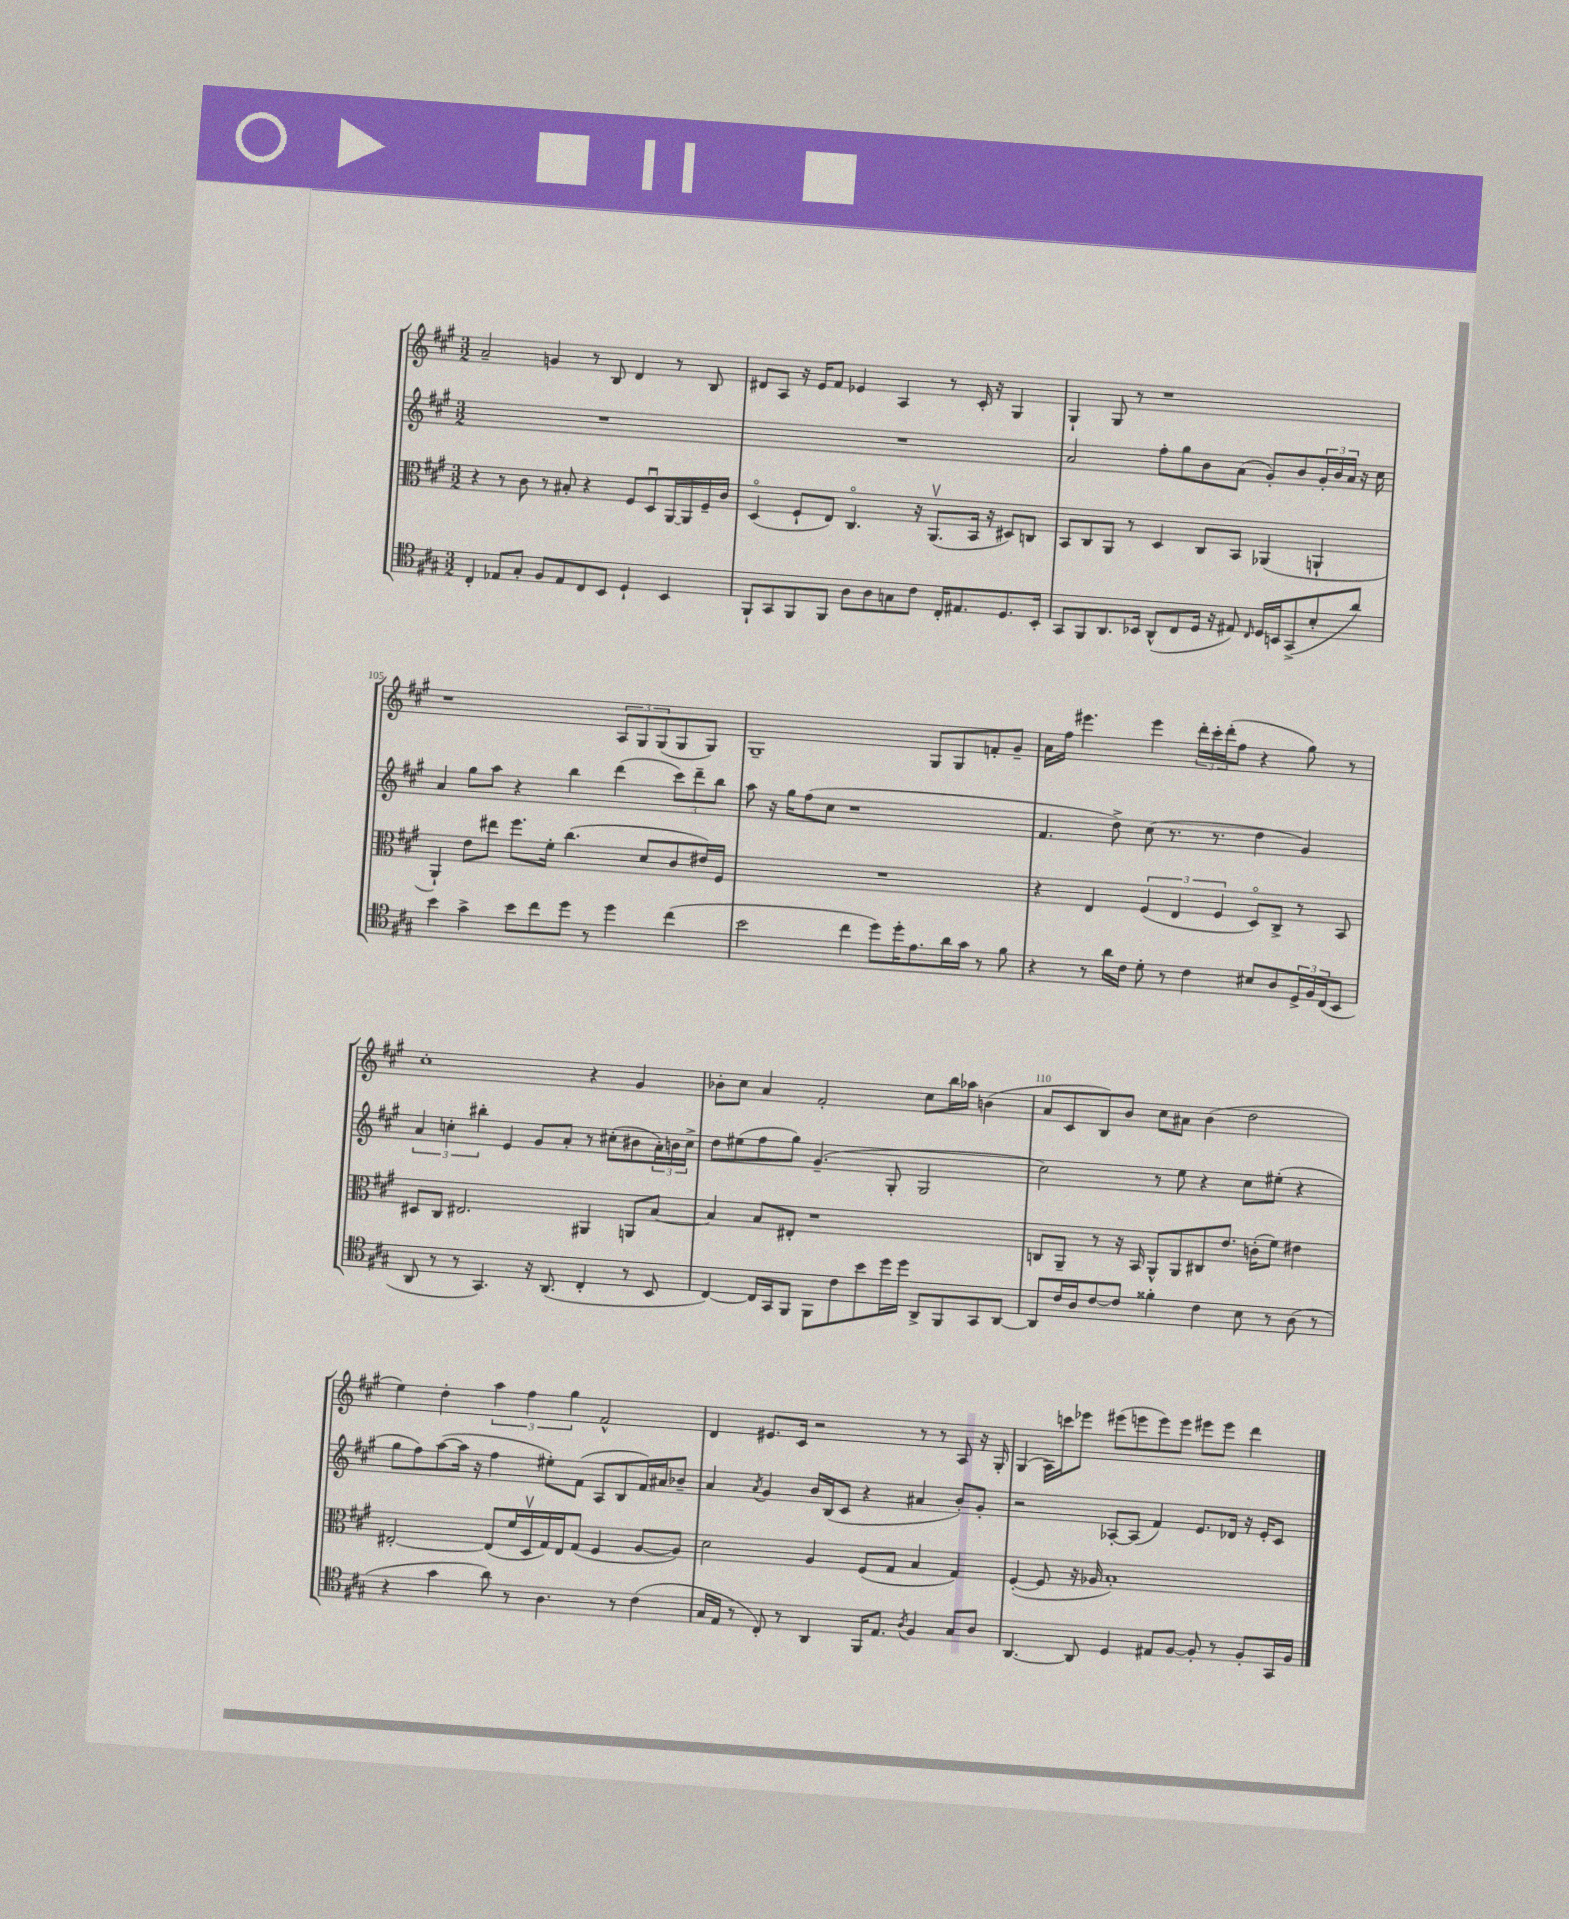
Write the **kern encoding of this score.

**kern	**kern	**kern	**kern
*part4	*part3	*part2	*part1
*staff4	*staff3	*staff2	*staff1
*clefC4	*clefC3	*clefG2	*clefG2
*k[f#c#g#]	*k[f#c#g#]	*k[f#c#g#]	*k[f#c#g#]
*M3/2	*M3/2	*M3/2	*M3/2
=102	=102	=102	=102
4C#'/	4r	1.r	2a~/
8E-X/L	8r	.	.
8G#'/J	8c#\	.	.
8F#/L	8r	.	4gn/
8E-/	8B#X'/	.	.
8C#/	4r	.	8r
8BB/J	.	.	8B/
4D`/	8F#/L	.	4d/
.	8Du/	.	.
4BB/	[16AA/L	.	8r
.	16AA/]	.	.
.	16F#~/	.	8B/
.	16c#/JJ	.	.
=103	=103	=103	=103
8FF#`/L	(4D/	1.r	8d#X/L
8GG#/	.	.	8A/J
8FF#/	8F#`/L	.	16r
.	.	.	16e/KL
8FF#/J	8E/J)	.	8f#/J
8A\L	4.C#/	.	4e-X/
8A\	.	.	.
8Gn\	.	.	4A/
8c#\J	16r	.	.
.	(8.AAv/L	.	.
16C#'/KL	.	.	8r
8.E#X/	.	.	.
.	16BB/Jk	.	16c#'/
.	16r	.	16r
8.D/	8D#X/L)	.	4G#/
.	8Cn/J	.	.
16BB'/Jk	.	.	.
=104	=104	=104	=104
8GG#/L	8BB/L	2a/	4G#`/
8FF#/	8C#/	.	.
8.AA/	8AA/J	.	8G#/
.	8r	.	8r
16BB-X/Jk	.	.	.
(8AA^^/L	4D/	8ff#'\L	1r
8C#/	.	8gg#\	.
16D/Jk	8C#/L	8b\	.
16r	.	.	.
8E#X/)	8BB/J	(8a\J	.
16qqC#/	.	.	.
16D/LL	(4AA-X/	8g#'/L)	.
16BBn/J	.	.	.
(8GG#^/	.	8b/	.
8B'/	4AAn`/	24g#'/L	.
.	.	24b/	.
.	.	24a/JJ	.
8a/J)	.	16r	.
.	.	16cc#\	.
!!LO:LB:g=z
=105	=105	=105	=105
4b\	4AA`/)	4a/	1r
4g#^\	8e\L	8gg#\L	.
.	8ee#X\J	8aa\J	.
8b\L	8.ff#\L	4r	.
8cc#\	.	.	.
.	16f#'\Jk	.	.
8dd\J	(4.cc#\	4bb\	.
8r	.	.	.
4dd\	.	(4ddd\	12A/L
.	.	.	12G#/
.	8d/L	.	.
.	.	.	(12G#/
(4cc#\	8c#/	12ccc#\L)	8G#/
.	.	12ddd~\	.
.	16e#X/L)	.	8G#/J)
.	.	12bb\J	.
.	16F#/JJ	.	.
=106	=106	=106	=106
2b\	1.r	8aa\	1G#~
.	.	16r	.
.	.	16gg#\KL	.
.	.	(8ff#\	.
.	.	8cc#\J	.
4cc#\	.	1r	.
8dd\L)	.	.	.
16dd'\K	.	.	.
8.e\	.	.	.
.	.	.	8G#/L
16a\L	.	.	8G#/
16g#\JJ	.	.	.
8r	.	.	8fn'/
8f#\	.	.	8g#~/J
=107	=107	=107	=107
4r	4r	4.f#/	16a\LL
.	.	.	16ff#\JJ
.	.	.	4.eee#X\
8r	4E/	.	.
16a\LL	.	8dd^\)	.
16c#\JJ	.	.	.
8d'\	(6F#/	(8cc#\	4eee#\
8r	.	8.r	.
.	6E/	.	.
4c#\	.	.	24ddd'\LL
.	.	.	24ccc#'\
.	.	8.r	.
.	6F#/	.	(24ddd'\J
.	.	.	8ff#\J
8B#X/L	8D/L)	4dd\	4r
8A/	8C#^/J	.	.
24D^/L	8r	4g#/)	8gg#\)
24F#/	.	.	.
(24C#/J	.	.	.
8BB/J	8BB/	.	8r
!!LO:LB:g=z
=108	=108	=108	=108
8AA/	8D#X/L	6a/	1cc#'
8r	8C#/J	.	.
.	.	6ccn'\	.
8r	2.E#X/	.	.
.	.	6bb#X'\	.
4.GG#/)	.	.	.
.	.	4e/	.
16r	.	8g#/L	.
(8.AA/	.	.	.
.	.	8a'/J	.
4C#'/	4AA#X/	8r	4r
.	.	(8cc#X'\L	.
8r	8AAn/L	8b#X\	4g#/
8BB/	[8B/J	24a'\L)	.
.	.	24bn\	.
.	.	24cc#^\JJ	.
=109	=109	=109	=109
[4C#/)	4B/]	8dd\L	8b-X'\L
.	.	(8ee#X\	8cc#\J
16C#/LL]	8B/L	8ff#\	4a/
16GG#/J	.	.	.
8FF#/J	8E#X'/J	8gg#\J)	.
8FF#\L	1r	(4.g#~/	2f#'/
8c#\	.	.	.
8b\	.	.	.
16dd\L	.	8G#'/	.
16dd\JJ	.	.	.
8AA^/L	.	2G#/	8cc#\L
8FF#/	.	.	16bb\L
.	.	.	16aa-X\JJ
8GG#/	.	.	(4bn\
[8AA/J	.	.	.
=110	=110	=110	=110
8AA/L]	8Cn/L	2cc#\)	8a/L
16c#/L	8AA~/J	.	8c#/
16A/J	.	.	.
[8c#/	8r	.	8B/)
8c#/J]	16r	.	8b/J
.	16BB/	.	.
4f##X'\	8AA^^/L	8r	8cc#\L
.	8AA/	8ee\	8a#X\J
4c#\	8C#X/	4r	(4b\
.	8.e/J	.	.
8B\	.	8cc#\L	2dd\
.	(16cn'\KL	.	.
8r	8f#\J)	(8ee#X'\J	.
(8A\	4e#X\	4r	.
8r	.	.	.
!!LO:LB:g=z
=111	=111	=111	=111
4r	[2E#X'/	8gg#\L	4ee\)
.	.	8ff#\)	.
4g#\	.	([8aa\	4dd'\
.	.	16aa\Jk]	.
.	.	16r	.
8a\)	(8E#/L]	4ff#\	6aa\
8r	16f#/L	.	.
.	.	.	6ff#\
.	16Dv/	.	.
4.A\	16G#/)	8ee#X'\L)	.
.	16E#/J	.	.
.	.	.	6gg#\
.	(8G#/J	(8f#\J	.
.	4F#/	8A/L	2f#^^/
8r	.	8B/	.
(4c#\	[8A/L	16f#/L)	.
.	.	16a#X/J	.
.	8A/J])	8b-X~/J	.
=112	=112	=112	=112
16G#/LL	2d\	4a/	4d/
16E/JJ	.	.	.
8r	.	.	.
.	.	8qa/	.
8C#'/)	.	4g#/	8.e#X/L
8r	.	.	.
.	.	.	16c#/Jk
4AA/	4A/	16b/LL	2r
.	.	(16B/J	.
.	.	8c#/J	.
16FF#/KL	(8F#/L	4r	.
8.E/J	.	.	.
.	8G#/J	.	.
8qA/	.	.	.
4F#/	4B/	4a#X/	8r
.	.	.	8r
8G#/L	4G#/)	8b'/L)	8A/
8A/J	.	8g#'/J	16r
.	.	.	16G#'/
=113	=113	=113	=113
[4.AA/	([4F#'/	2r	(4G#/
.	8F#/]	.	16A\LL)
.	.	.	16cccn\J
8AA/]	16r	.	8eee-X\J
.	16A-X/	.	.
4D/	1B')	[8A-X'/L	(8eee#X\L
.	.	(8A-/J]	8eeen\
8E#X/L	.	4f#/)	8eee\)
[8F#/J	.	.	8eee\J
8F#'/]	.	8.e/L	8eee#X\L
8r	.	.	8eee#\J
.	.	16d-X/Jk	.
8F#'/L	.	16r	4ddd\
.	.	16e'/KL	.
16GG#/L	.	8c#/J	.
16F#/JJ	.	.	.
==	==	==	==
*-	*-	*-	*-
